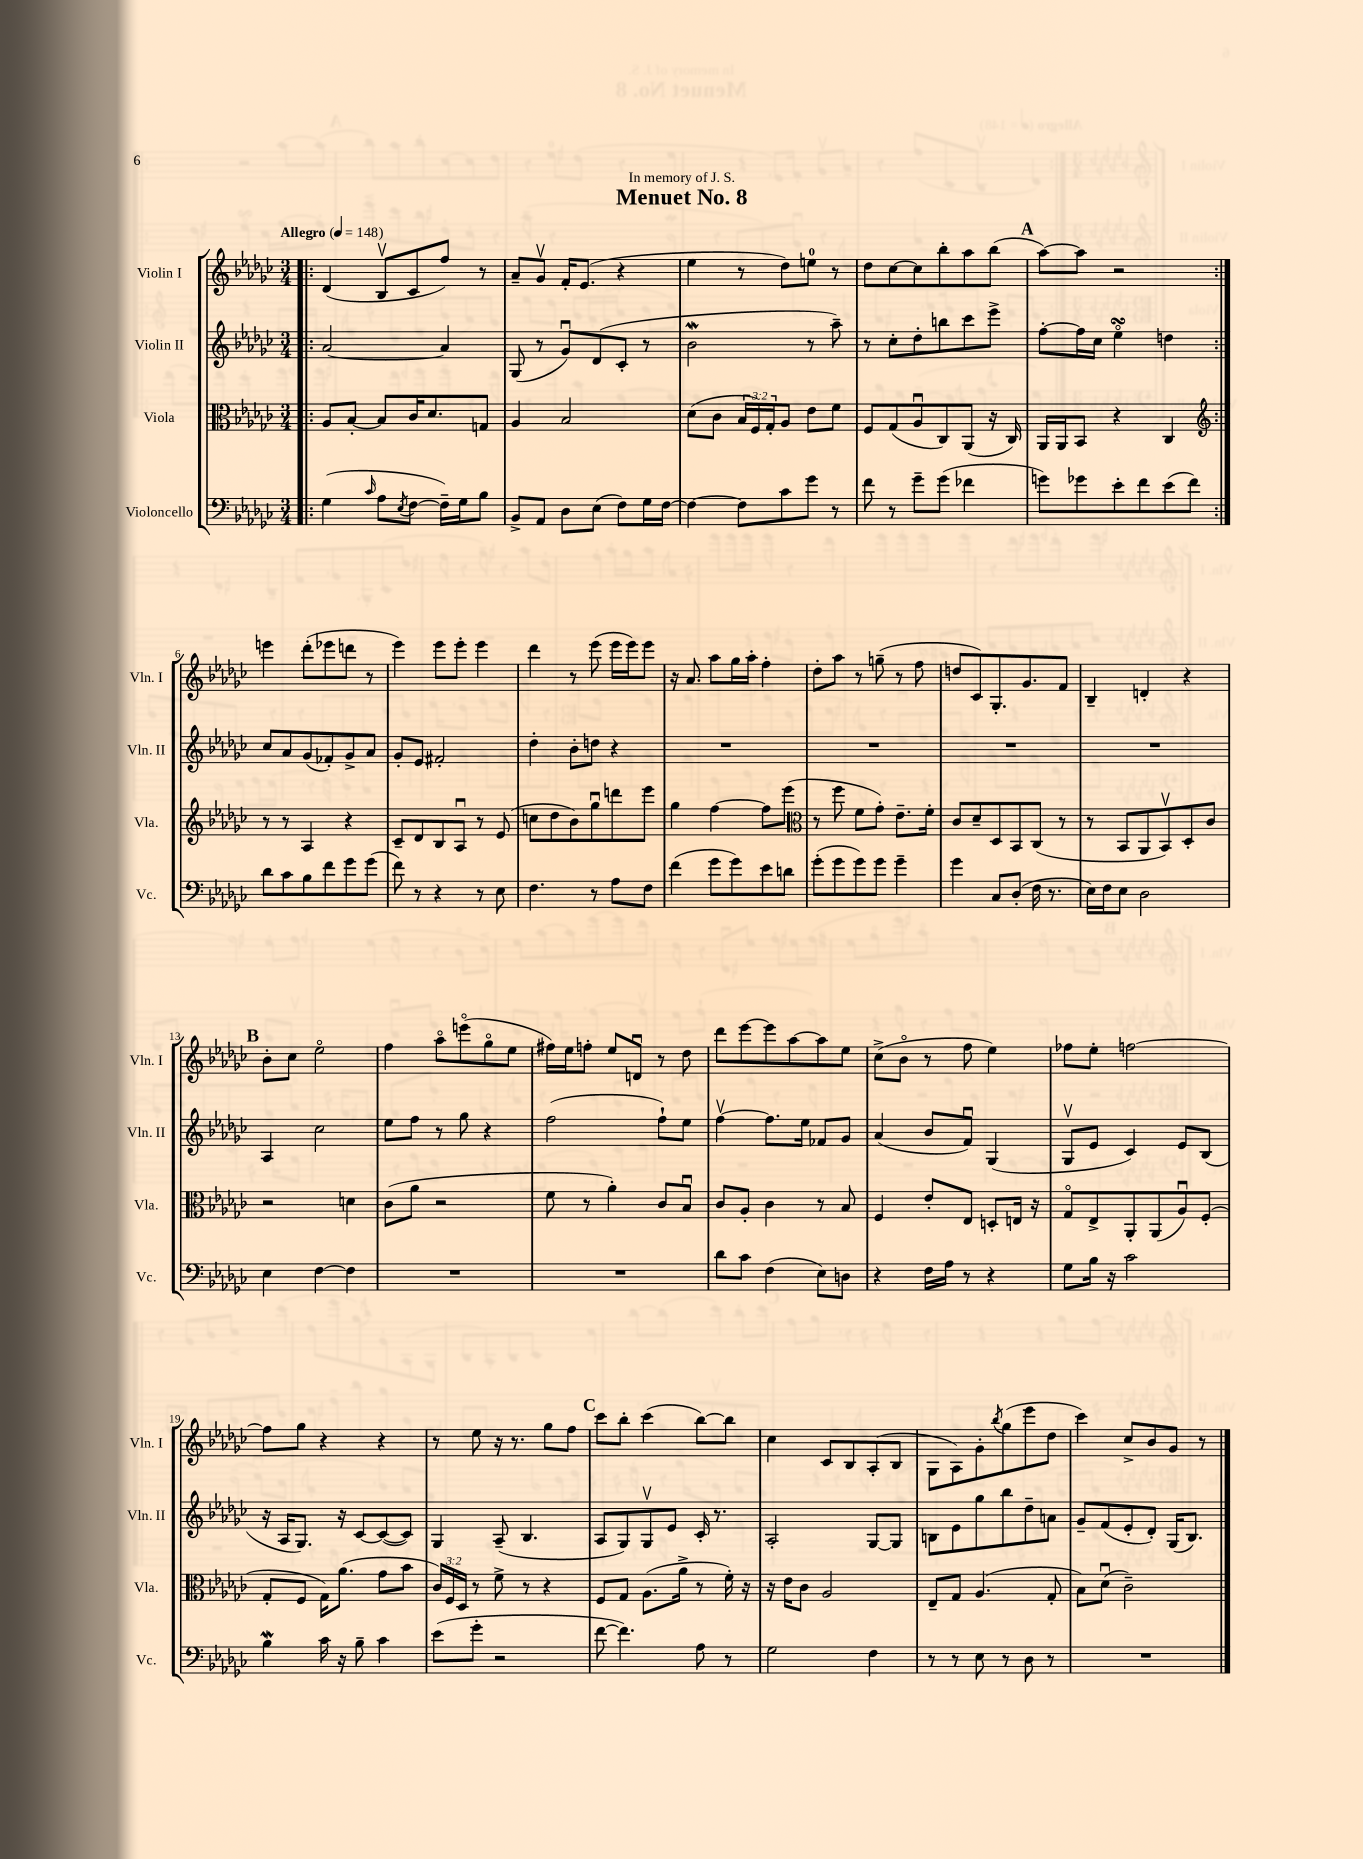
\header { title = "Menuet No. 8" dedication = "In memory of J. S." }
<<
\new StaffGroup <<
\new Staff = "s0" \with { instrumentName = "Violin I" shortInstrumentName = "Vln. I" } {
    \clef treble \key ges \major \numericTimeSignature \time 3/4 \tempo "Allegro" 4 = 148
    \repeat volta 2 { \bar ".|:" des'4( bes8\upbow ces'8 f''8) r8 |
    aes'8-- ges'8\upbow f'16-. ees'8.( r4 |
    ees''4 r8 des''8) e''8-0 r8 |
    des''8 ces''8~ ces''8 bes''8-. aes''8 bes''8( |
    \mark \markup { \bold "A" } aes''8~) aes''8 r2 | }
    e'''4 des'''8-.( ees'''8 d'''8 r8 |
    ees'''4) ees'''8 ees'''8-. ees'''4 |
    des'''4 r8 ees'''8( ees'''16 ees'''16) ees'''8 |
    r16 aes'8. aes''8 ges''16 aes''16-. f''4-. |
    des''8-. aes''8 r8 g''8--( r8 f''8 |
    d''8 ces'8) ges8.-. ges'8. f'8 |
    bes4-- d'4-. r4 |
    \mark \markup { \bold "B" } bes'8-. ces''8 ees''2\flageolet |
    f''4 aes''8\flageolet e'''8\flageolet( ges''8\flageolet ees''8 |
    fis''16) ees''16 f''8-. ees''8 d'8\downbow r8 des''8 |
    des'''8 ees'''8~ ees'''8 aes''8~ aes''8 ees''8 |
    ces''8->( bes'8\flageolet r8 f''8 ees''4) |
    fes''8 ees''8-. f''2~ |
    f''8 ges''8 r4 r4 |
    r8 ees''8 r16 r8. ges''8 f''8 |
    \mark \markup { \bold "C" } ces'''8 bes''8-. ces'''4( bes''8~) bes''8 |
    ces''4 ces'8 bes8 aes8-.( bes8 |
    ges8 aes8) ges'8-. \acciaccatura { bes''8 } ges''8( ees'''8 des''8 |
    ces'''4) ces''8-> bes'8 ges'8 r8 \bar "|." |
}
\new Staff = "s1" \with { instrumentName = "Violin II" shortInstrumentName = "Vln. II" } {
    \clef treble \key ges \major \numericTimeSignature \time 3/4
    \repeat volta 2 { \bar ".|:" aes'2~ aes'4 |
    ges8( r8 ges'8\downbow) des'8( ces'8-. r8 |
    bes'2\mordent r8 aes''8--) |
    r8 ces''8-. des''8-. b''8 ces'''8 ees'''8-> |
    \mark \markup { \bold "A" } f''8~-. f''16 ces''16 ees''4\flageolet\turn d''4 | }
    ces''8 aes'8 ges'8( fes'8-.) ges'8-> aes'8 |
    ges'8-. ees'8 fis'2-. |
    des''4-. bes'8-. d''8 r4 |
    R2. |
    R2. |
    R2. |
    R2. |
    \mark \markup { \bold "B" } aes4 ces''2 |
    ees''8 f''8 r8 ges''8 r4 |
    f''2( f''8-!) ees''8 |
    f''4~\upbow f''8. ees''16 fes'8 ges'8 |
    aes'4( bes'8 f'8\downbow) ges4( |
    ges8\upbow ees'8 ces'4) ees'8 bes8( |
    r16 aes16 ges8.) r16 ces'8~ ces'8~( ces'8) |
    ges4 aes8--( bes4. |
    \mark \markup { \bold "C" } aes8 ges8) ges8\upbow ees'8 ces'16-. r8. |
    aes2-. ges8~ ges8 |
    b8 ees'8 ges''8 bes''8 des''8-- a'8 |
    ges'8-- f'8( ees'8-. des'8-.) ges16( bes8.) \bar "|." |
}
\new Staff = "s2" \with { instrumentName = "Viola" shortInstrumentName = "Vla." } {
    \clef alto \key ges \major \numericTimeSignature \time 3/4 \override Staff.TupletNumber.text = #tuplet-number::calc-fraction-text
    \repeat volta 2 { \bar ".|:" aes8 bes8~-. bes8 ces'16 des'8. g8 |
    aes4 bes2 |
    des'8( ces'8 \tuplet 3/2 { bes16 f16) ges16-. } aes8 ees'8 f'8 |
    f8 ges8( aes8\downbow ces8) aes,8( r16 ces16) |
    \mark \markup { \bold "A" } aes,16 aes,16 bes,8 r4 ces4 | }
    \clef treble r8 r8 aes4 r4 |
    ces'8-- des'8 bes8 aes8\downbow r8 ees'8( |
    c''8 des''8 bes'8) ges''8\downbow d'''8 ees'''8 |
    ges''4 f''4~ f''8 ees'''8( |
    \clef alto r8 f''8 f'8 ges'8-.) ees'8.-- f'16-. |
    ces'8 des'8-- des8 bes,8 ces8( r8 |
    r8 bes,8 aes,8 bes,8\upbow) des8-. ces'8 |
    \mark \markup { \bold "B" } r2 d'4 |
    ces'8( aes'8 r2 |
    f'8 r8 aes'4-.) ces'8 bes8\downbow |
    ces'8 aes8-. ces'4 r8 bes8 |
    f4 ees'8-. ees8 d8-. e16 r16 |
    ges8\flageolet ees8-> aes,8-. aes,8( aes8\downbow) f8-.( |
    ges8-. f8 ges16) aes'8.( ges'8 bes'8 |
    \tuplet 3/2 { ces'16) f16 des16 } r8 f'8-> r8 r4 |
    \mark \markup { \bold "C" } f8 ges8 aes8.( aes'16-> r8 f'16-.) r16 |
    r16 ees'16 ces'8 aes2 |
    ees8-- ges8 aes4.( ges8-. |
    bes8) des'8\downbow( ces'2--) \bar "|." |
}
\new Staff = "s3" \with { instrumentName = "Violoncello" shortInstrumentName = "Vc." } {
    \clef bass \key ges \major \numericTimeSignature \time 3/4
    \repeat volta 2 { \bar ".|:" ges4( \grace { ces'16 } aes8 \acciaccatura { ees8 } f8~ f16--) ges16 bes8 |
    bes,8-> aes,8 des8 ees8( f8) ges16 f16~ |
    f4~ f8 ces'8 ges'8 r8 |
    f'8 r8 ges'8-- ges'8( fes'4 |
    \mark \markup { \bold "A" } g'8) ges'8 ees'8-. f'8 ees'8( f'8) | }
    des'8 ces'8 bes8 f'8 ges'8 ges'8( |
    f'8) r8 r4 r8 ees8 |
    f4. r8 aes8 f8 |
    f'4( ges'8 ges'8) ees'8 d'8 |
    ges'8-.( ges'8 ges'8) ges'8 ges'4-- |
    ges'4 ces8 des8-.( f16 r8. |
    ees16) f16 ees8 des2 |
    \mark \markup { \bold "B" } ees4 f4~ f4 |
    R2. |
    R2. |
    des'8 ces'8 f4( ees8) d8 |
    r4 f16 aes16 r8 r4 |
    ges8 bes16 r16 ces'2 |
    bes4\mordent ces'16 r16 bes8-- ces'4 |
    ees'8( ges'8-. r2 |
    \mark \markup { \bold "C" } f'8~ f'4.) aes8 r8 |
    ges2 f4 |
    r8 r8 ees8 r8 des8 r8 |
    R2. \bar "|." |
}
>>
>>
